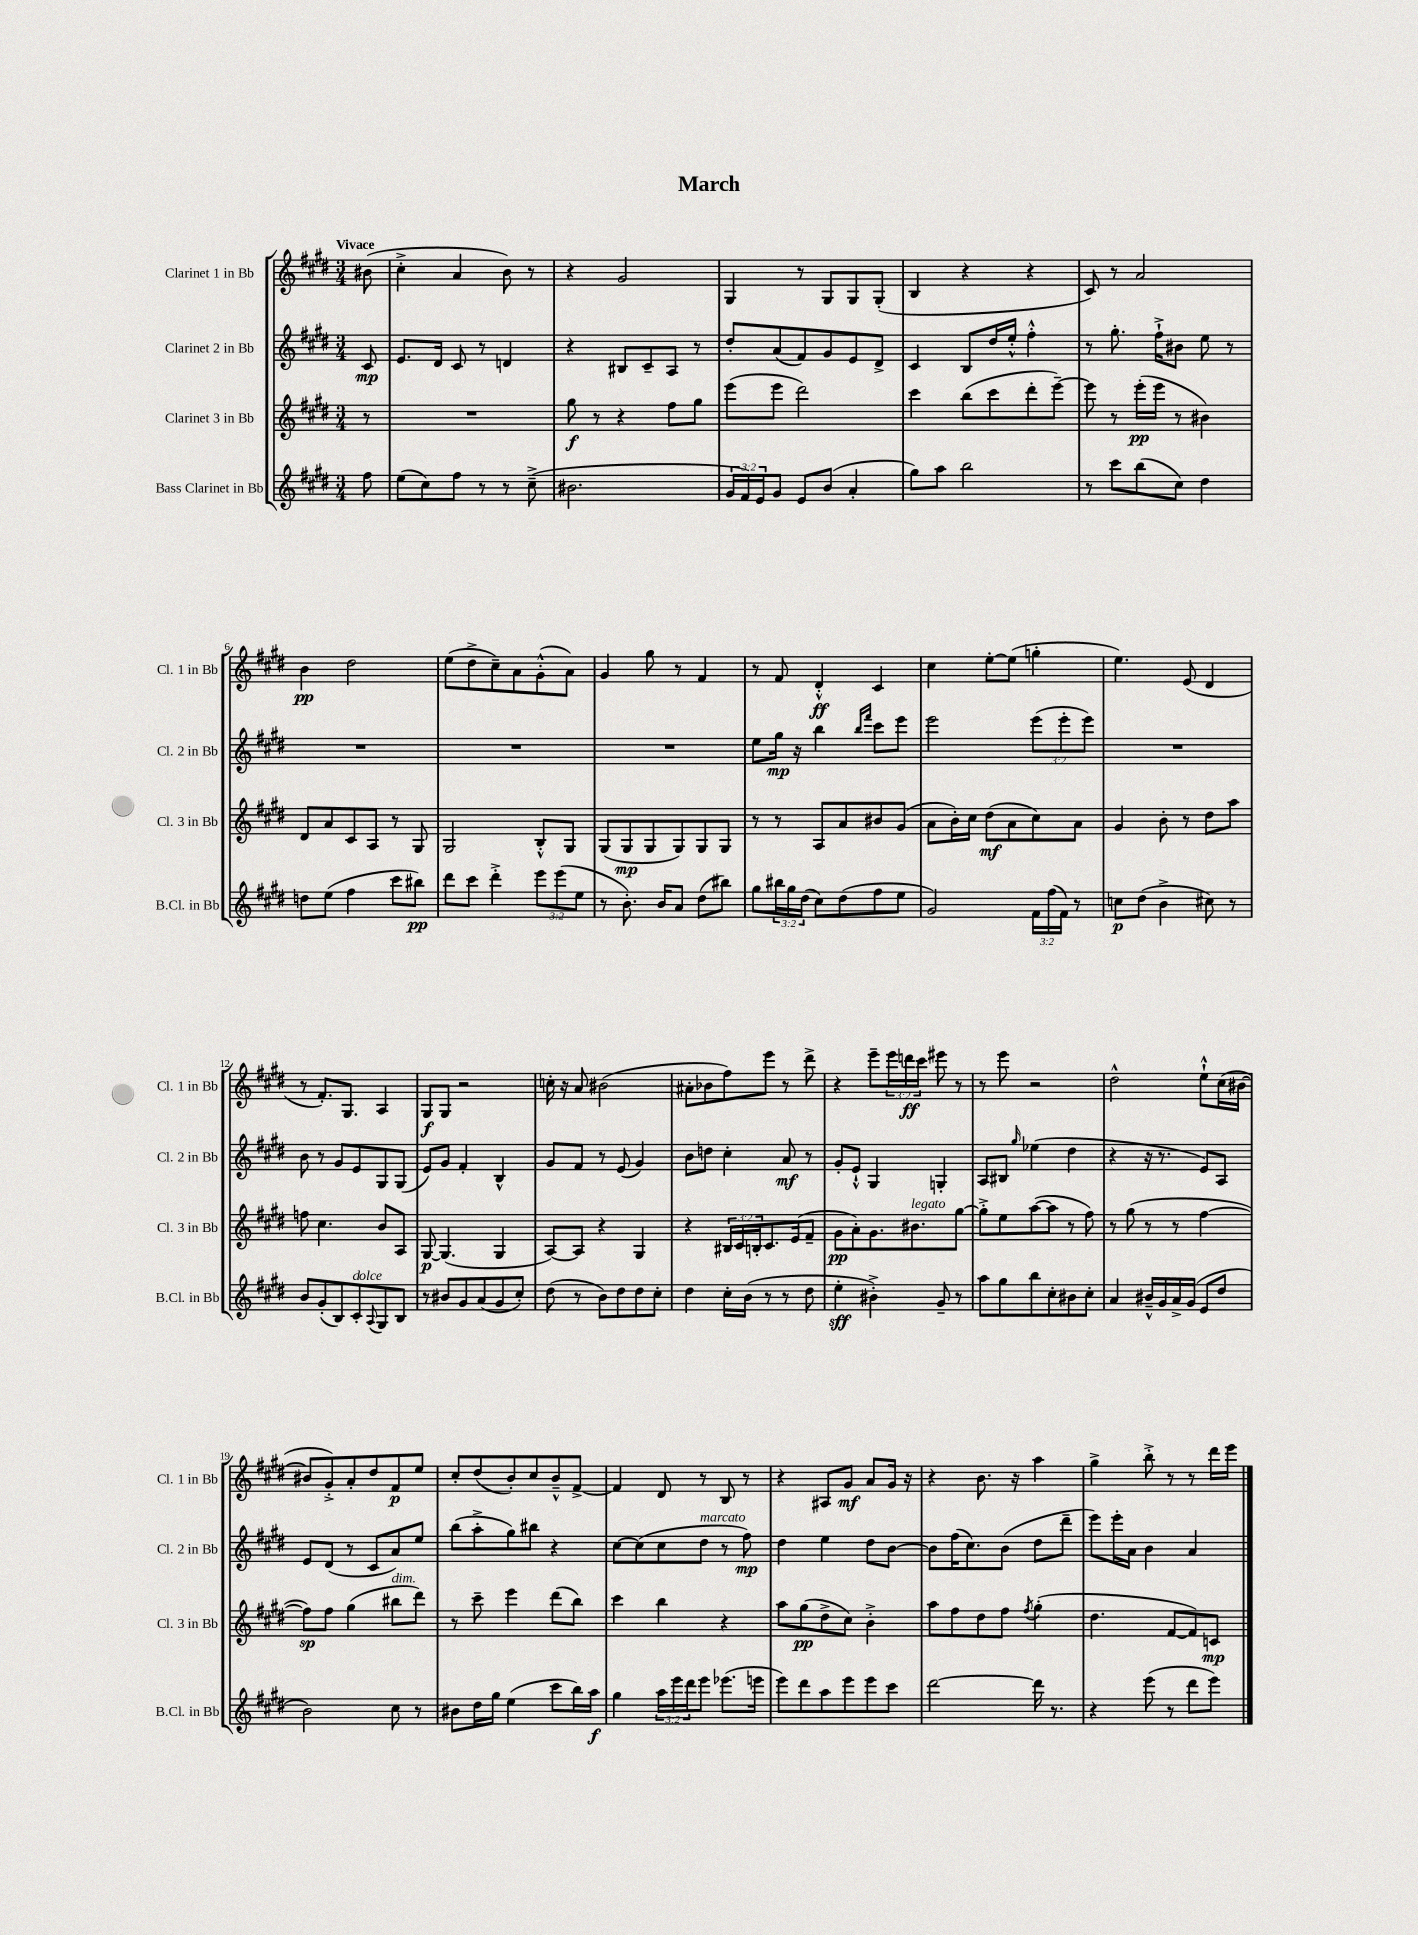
\header { title = "March" }
<<
\new StaffGroup <<
\new Staff = "s0" \with { instrumentName = "Clarinet 1 in Bb" shortInstrumentName = "Cl. 1 in Bb" } {
    \clef treble \key e \major \numericTimeSignature \time 3/4 \override Staff.TupletNumber.text = #tuplet-number::calc-fraction-text \partial 8 \tempo "Vivace"
    bis'8( |
    cis''4-.-> a'4 b'8) r8 |
    r4 gis'2 |
    gis4 r8 gis8 gis8 gis8-.( |
    b4 r4 r4 |
    cis'8) r8 a'2 |
    b'4\pp dis''2 |
    e''8( dis''8-> cis''8--) a'8 gis'8-.-^( a'8) |
    gis'4 gis''8 r8 fis'4 |
    r8 fis'8 dis'4-.-^\ff cis'4 |
    cis''4 e''8~-. e''8( g''4-. |
    e''4.) e'8( dis'4 |
    r8 fis'8.-.) gis8. a4 |
    gis8\f gis8 r2 |
    c''16-. r16 a'8 bis'2( |
    ais'8-. bes'8 fis''8) e'''8 r8 dis'''8-> |
    r4 e'''8-- \tuplet 3/2 { e'''16 d'''16\ff cis'''16 } eis'''8 r8 |
    r8 e'''8 r2 |
    dis''2-^ e''8-!-^ cis''16( bis'16~ |
    bis'8 gis'8-.->) a'8-. dis''8 fis'8\p e''8 |
    cis''8-. dis''8( b'8-.) cis''8 b'8---^ fis'8~-> |
    fis'4 dis'8 r8 b8 r8 |
    r4 ais8 gis'8\mf a'8 gis'16 r16 |
    r4 b'8. r16 a''4 |
    gis''4-> b''8-.-> r8 r8 dis'''16 e'''16 \bar "|." |
}
\new Staff = "s1" \with { instrumentName = "Clarinet 2 in Bb" shortInstrumentName = "Cl. 2 in Bb" } {
    \clef treble \key e \major \numericTimeSignature \time 3/4 \override Staff.TupletNumber.text = #tuplet-number::calc-fraction-text \partial 8
    cis'8\mp |
    e'8. dis'16 cis'8 r8 d'4 |
    r4 bis8 cis'8-- a8 r8 |
    dis''8-. a'8( fis'8) gis'8 e'8 dis'8-> |
    cis'4 b8 dis''16 e''16-.-^ fis''4-.-^ |
    r8 gis''8.-. fis''16-!-> bis'8 e''8 r8 |
    R2. |
    R2. |
    R2. |
    e''8 gis''16\mp r16 b''4 \grace { b''16 fis'''16 } cis'''8 e'''8 |
    e'''2 \tuplet 3/2 { e'''8( e'''8-. e'''8) } |
    R2. |
    b'8 r8 gis'8 e'8 gis8 gis8( |
    e'8) gis'8 fis'4-. b4-^ |
    gis'8 fis'8 r8 e'8( gis'4) |
    b'8 d''8 cis''4-. a'8\mf r8 |
    gis'8-. e'8-!-^ gis4 g4-. |
    a8 bis8 \grace { gis''16 } ees''4( dis''4 |
    r4 r16 r8. e'8) a8 |
    e'8 dis'8( r8 cis'8 a'8) e''8 |
    b''8( a''8-.-> gis''8) bis''8 r4 |
    cis''8~ cis''8( cis''8 dis''8^\markup { \italic "marcato" } r8 fis''8\mp) |
    dis''4 e''4 dis''8 b'8~ |
    b'8 fis''16( cis''8.) b'8( dis''8 dis'''8-- |
    e'''8) e'''16-. a'16 b'4 a'4 \bar "|." |
}
\new Staff = "s2" \with { instrumentName = "Clarinet 3 in Bb" shortInstrumentName = "Cl. 3 in Bb" } {
    \clef treble \key e \major \numericTimeSignature \time 3/4 \override Staff.TupletNumber.text = #tuplet-number::calc-fraction-text \partial 8
    r8 |
    R2. |
    gis''8\f r8 r4 fis''8 gis''8 |
    e'''8( e'''8 dis'''2) |
    cis'''4 b''8( cis'''8 dis'''8-. e'''8~--) |
    e'''8 r8 e'''16-.\pp( e'''16 r8 bis'4) |
    dis'8 a'8 cis'8 a8 r8 gis8 |
    gis2 b8-.-^ gis8 |
    gis8( gis8\mp gis8 gis8) gis8 gis8 |
    r8 r8 a8 a'8 bis'8 gis'8( |
    a'8 b'16-.) cis''16 dis''8\mf( a'8 cis''8) a'8 |
    gis'4 b'8-. r8 dis''8 a''8 |
    f''8 cis''4. b'8 a8 |
    gis8~\p gis4.( gis4 |
    a8~) a8 r4 gis4 |
    r4 \tuplet 3/2 { bis16 cis'16 b16-. } cis'8. e'16( fis'8-- |
    gis'8\pp a'8-.) gis'8. bis'8.^\markup { \italic "legato" } gis''8~ |
    gis''8-.-> e''8 a''8~( a''8 r8 fis''8) |
    r8 gis''8( r8 r8 fis''4~ |
    fis''8\sp) fis''8 gis''4( bis''8^\markup { \italic "dim." } dis'''8) |
    r8 cis'''8-- e'''4 dis'''8( b''8) |
    cis'''4 b''4 r4 |
    a''8 gis''8\pp( dis''8-> cis''8) b'4-.-> |
    a''8 fis''8 dis''8 fis''8 \acciaccatura { fis''8 } gis''4-.( |
    dis''4. fis'8~ fis'8) c'8\mp \bar "|." |
}
\new Staff = "s3" \with { instrumentName = "Bass Clarinet in Bb" shortInstrumentName = "B.Cl. in Bb" } {
    \clef treble \key e \major \numericTimeSignature \time 3/4 \override Staff.TupletNumber.text = #tuplet-number::calc-fraction-text \partial 8
    fis''8 |
    e''8( cis''8) fis''8 r8 r8 cis''8--->( |
    bis'2. |
    \tuplet 3/2 { gis'16 fis'16) e'16 } gis'8 e'8 b'8( a'4-. |
    gis''8) a''8 b''2 |
    r8 cis'''8 b''8( cis''8) dis''4 |
    d''8 e''8( fis''4 cis'''8 bis''8\pp) |
    dis'''8 cis'''8 dis'''4-.-> \tuplet 3/2 { e'''8 e'''8( e''8 } |
    r8 b'8.-.) b'16 a'8 dis''8( bis''8) |
    gis''8 \tuplet 3/2 { bis''16 gis''16 dis''16( } cis''8) dis''8( fis''8 e''8 |
    gis'2) \tuplet 3/2 { fis'16 fis''16( fis'16) } r8 |
    c''8\p dis''8( b'4-> cis''8) r8 |
    b'8 gis'8-.( b8) cis'8-.^\markup { \italic "dolce" } \appoggiatura { a8 } gis8 b8 |
    r8 bis'8 gis'8 a'8( gis'8 cis''8-.) |
    dis''8( r8 b'8) dis''8 dis''8 cis''8-. |
    dis''4 cis''16-. b'16( r8 r8 dis''8 |
    e''4-.\sff bis'4-.->) gis'8-- r8 |
    a''8 gis''8 b''8 cis''8-. bis'8 cis''8-. |
    a'4 bis'16---^ gis'16 a'16-> gis'16( e'8 dis''8 |
    b'2) cis''8 r8 |
    bis'8 dis''16 gis''16 e''4( cis'''8 b''16) a''16\f |
    gis''4 \tuplet 3/2 { a''16 e'''16 dis'''16 } e'''8 ees'''8.( e'''16 |
    e'''8) dis'''8 a''8 e'''8 e'''8 cis'''8 |
    dis'''2~ dis'''16 r8. |
    r4 e'''8( r8 dis'''8 e'''8) \bar "|." |
}
>>
>>
